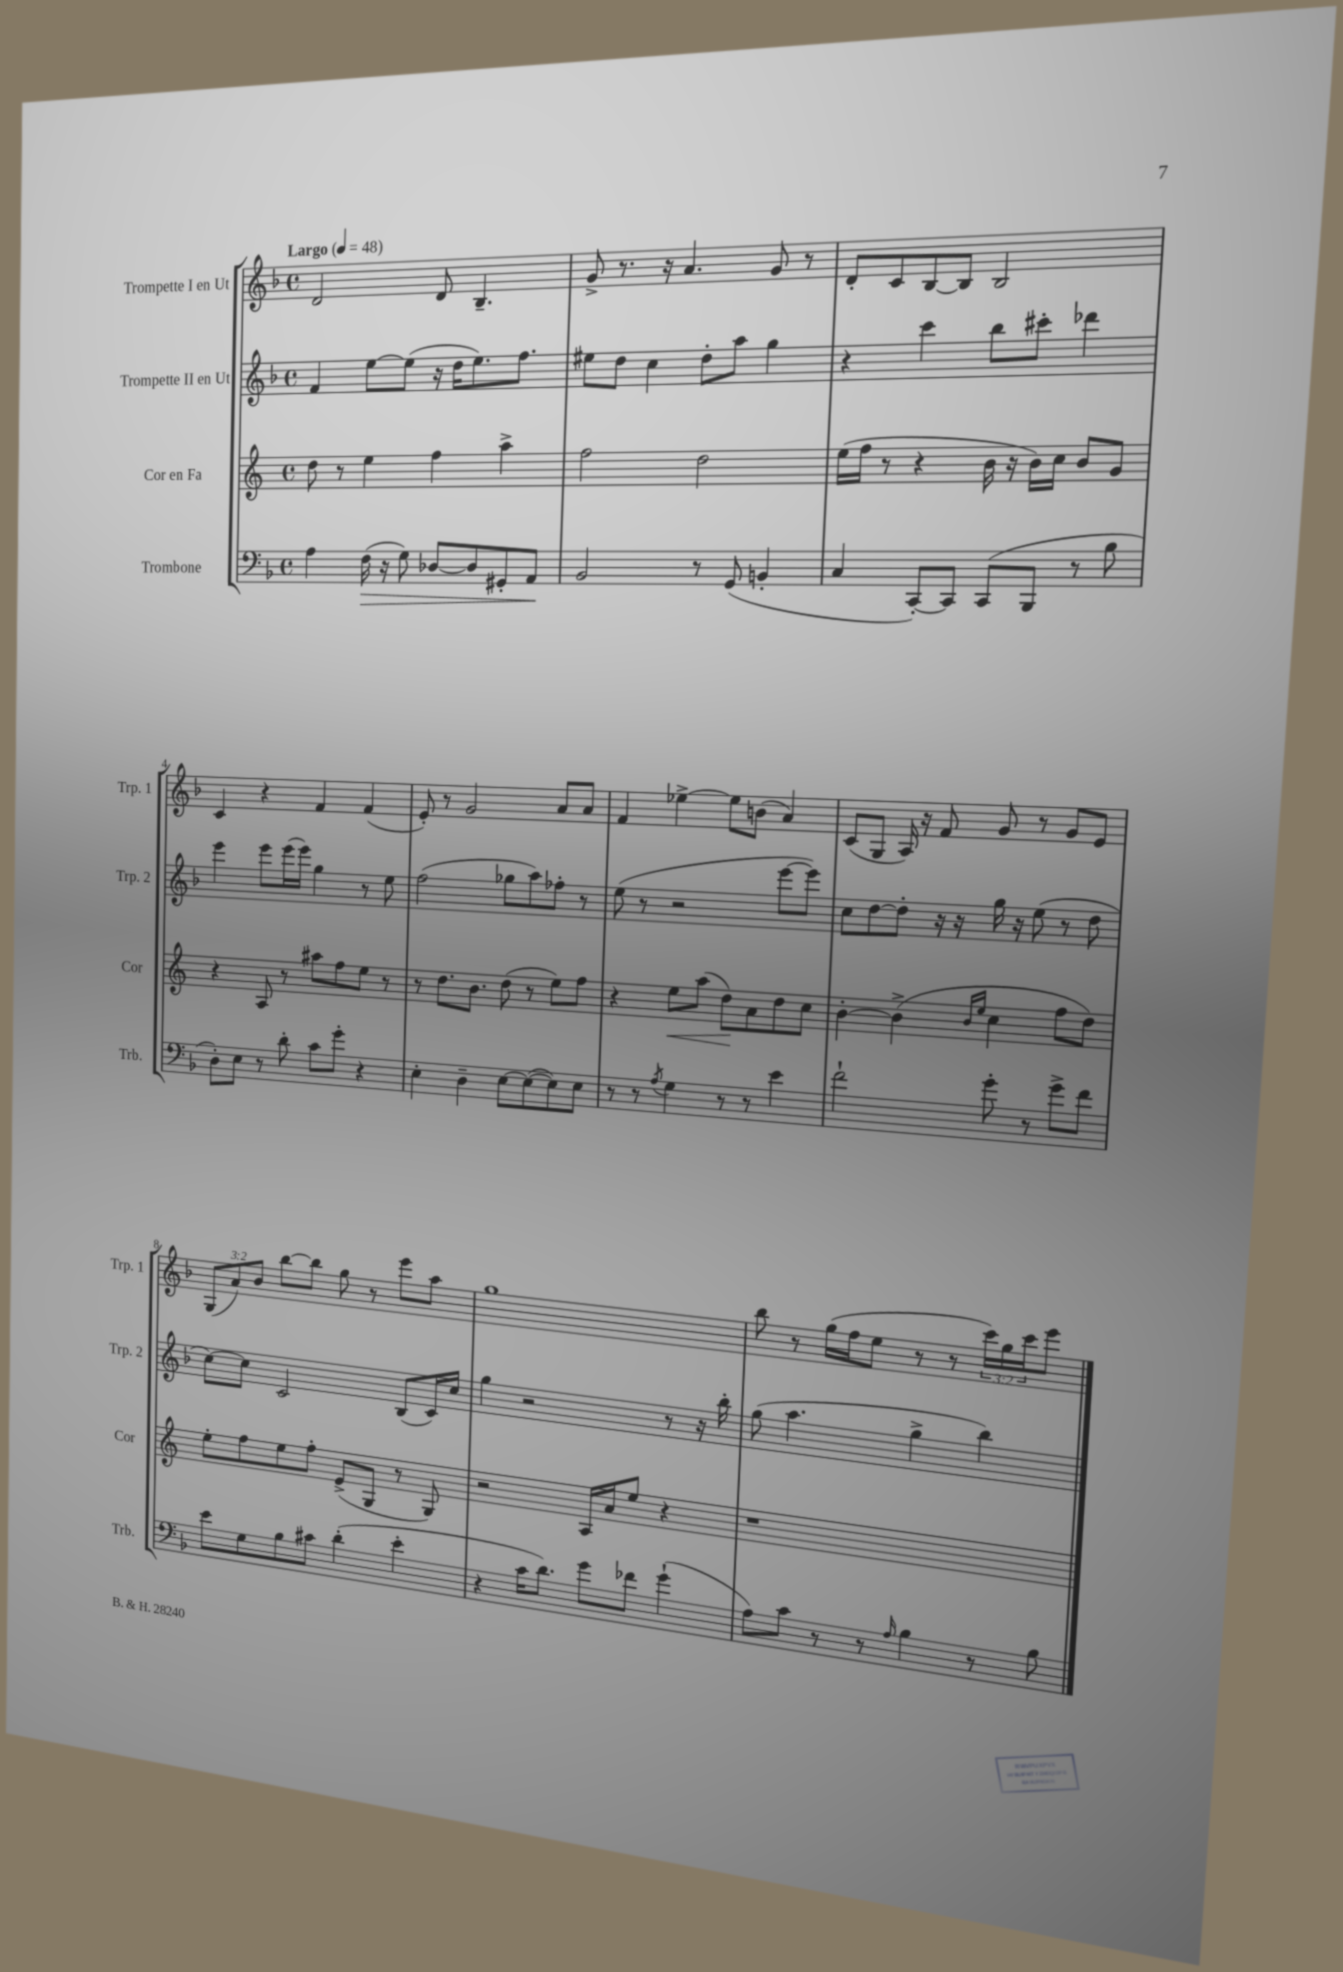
<<
\new StaffGroup <<
\new Staff = "s0" \with { instrumentName = "Trompette I en Ut" shortInstrumentName = "Trp. 1" } {
    \clef treble \key f \major \defaultTimeSignature \time 4/4 \override Staff.TupletNumber.text = #tuplet-number::calc-fraction-text \tempo "Largo" 4 = 48
    d'2 d'8 bes4.-- |
    g'8-> r8. r16 a'4. g'8 r8 |
    d'8-. c'8 bes8~ bes8 bes2 |
    c'4 r4 f'4 f'4( |
    e'8-.) r8 g'2 a'8 a'8 |
    f'4 ees''4~-> ees''8 b'8( a'4) |
    c'8( g8 a16) r16 f'8 g'8 r8 g'8 e'8 |
    \tuplet 3/2 { g8( a'8) bes'8 } bes''8~ bes''8 g''8 r8 e'''8 a''8 |
    g''1 |
    bes''8 r8 g''16( f''16 e''8 r8 r8 \tuplet 3/2 { c'''16) g''16 c'''16 } e'''8 \bar "|." |
}
\new Staff = "s1" \with { instrumentName = "Trompette II en Ut" shortInstrumentName = "Trp. 2" } {
    \clef treble \key f \major \defaultTimeSignature \time 4/4
    f'4 e''8~ e''8( r16 d''16 e''8.) f''8. |
    eis''8 d''8 c''4 d''8-. a''8 g''4 |
    r4 c'''4 bes''8 cis'''8-. des'''4 |
    e'''4 e'''8 e'''16( e'''16) g''4 r8 e''8 |
    f''2( ges''8 a''8) fes''8-. r8 |
    e''8( r8 r2 e'''8~ e'''8) |
    c''8 d''8~ d''8-. r16 r16 g''16 r16 e''8( r8 d''8 |
    c''8~) c''8 c'2 bes8( c'16) c''16 |
    g''4 r2 r8 r16 bes''16-. |
    g''8( a''4. g''4-> bes''4) \bar "|." |
}
\new Staff = "s2" \with { instrumentName = "Cor en Fa" shortInstrumentName = "Cor" } {
    \clef treble \key c \major \defaultTimeSignature \time 4/4
    d''8 r8 e''4 f''4 a''4-> |
    f''2 d''2 |
    e''16( f''16 r8 r4 b'16 r16 b'16) c''16 b'8 g'8 |
    r4 a8 r8 ais''8 f''8 e''8 r8 |
    r8 d''8. b'8. d''8( r8 e''8) f''8 |
    r4 e''8\< a''8( d''8\!) a'8 d''8 c''8 |
    b'4~-. b'4->( \grace { b'16 e''16 } c''4 f''8 d''8) |
    e''8-. f''8 e''8 f''8-. e'8->( g8 r8 g8) |
    r2 a16 a'16 e''8 r4 |
    r1 \bar "|." |
}
\new Staff = "s3" \with { instrumentName = "Trombone" shortInstrumentName = "Trb." } {
    \clef bass \key f \major \defaultTimeSignature \time 4/4
    a4 f16\>( r16 g8) des8~ des8 gis,8-. a,8\! |
    bes,2 r8 g,8( b,4-. |
    c4 c,8~-.) c,8 c,8( bes,,8 r8 bes8 |
    d8-.) e8 r8 d'8-. c'8 g'8-. r4 |
    e4-. d4-- e8~ e8~( e8) e8 |
    r8 r8 \acciaccatura { a8 } g4 r8 r8 e'4 |
    f'2-! g'8-. r8 g'8-> f'8 |
    e'8 g8 bes8 cis'8 d'4-.( e'4-. |
    r4 c'16 d'8.) g'8 fes'8 g'4-!( |
    a8) c'8 r8 r8 \grace { a16 } bes4 r8 bes8 \bar "|." |
}
>>
>>
